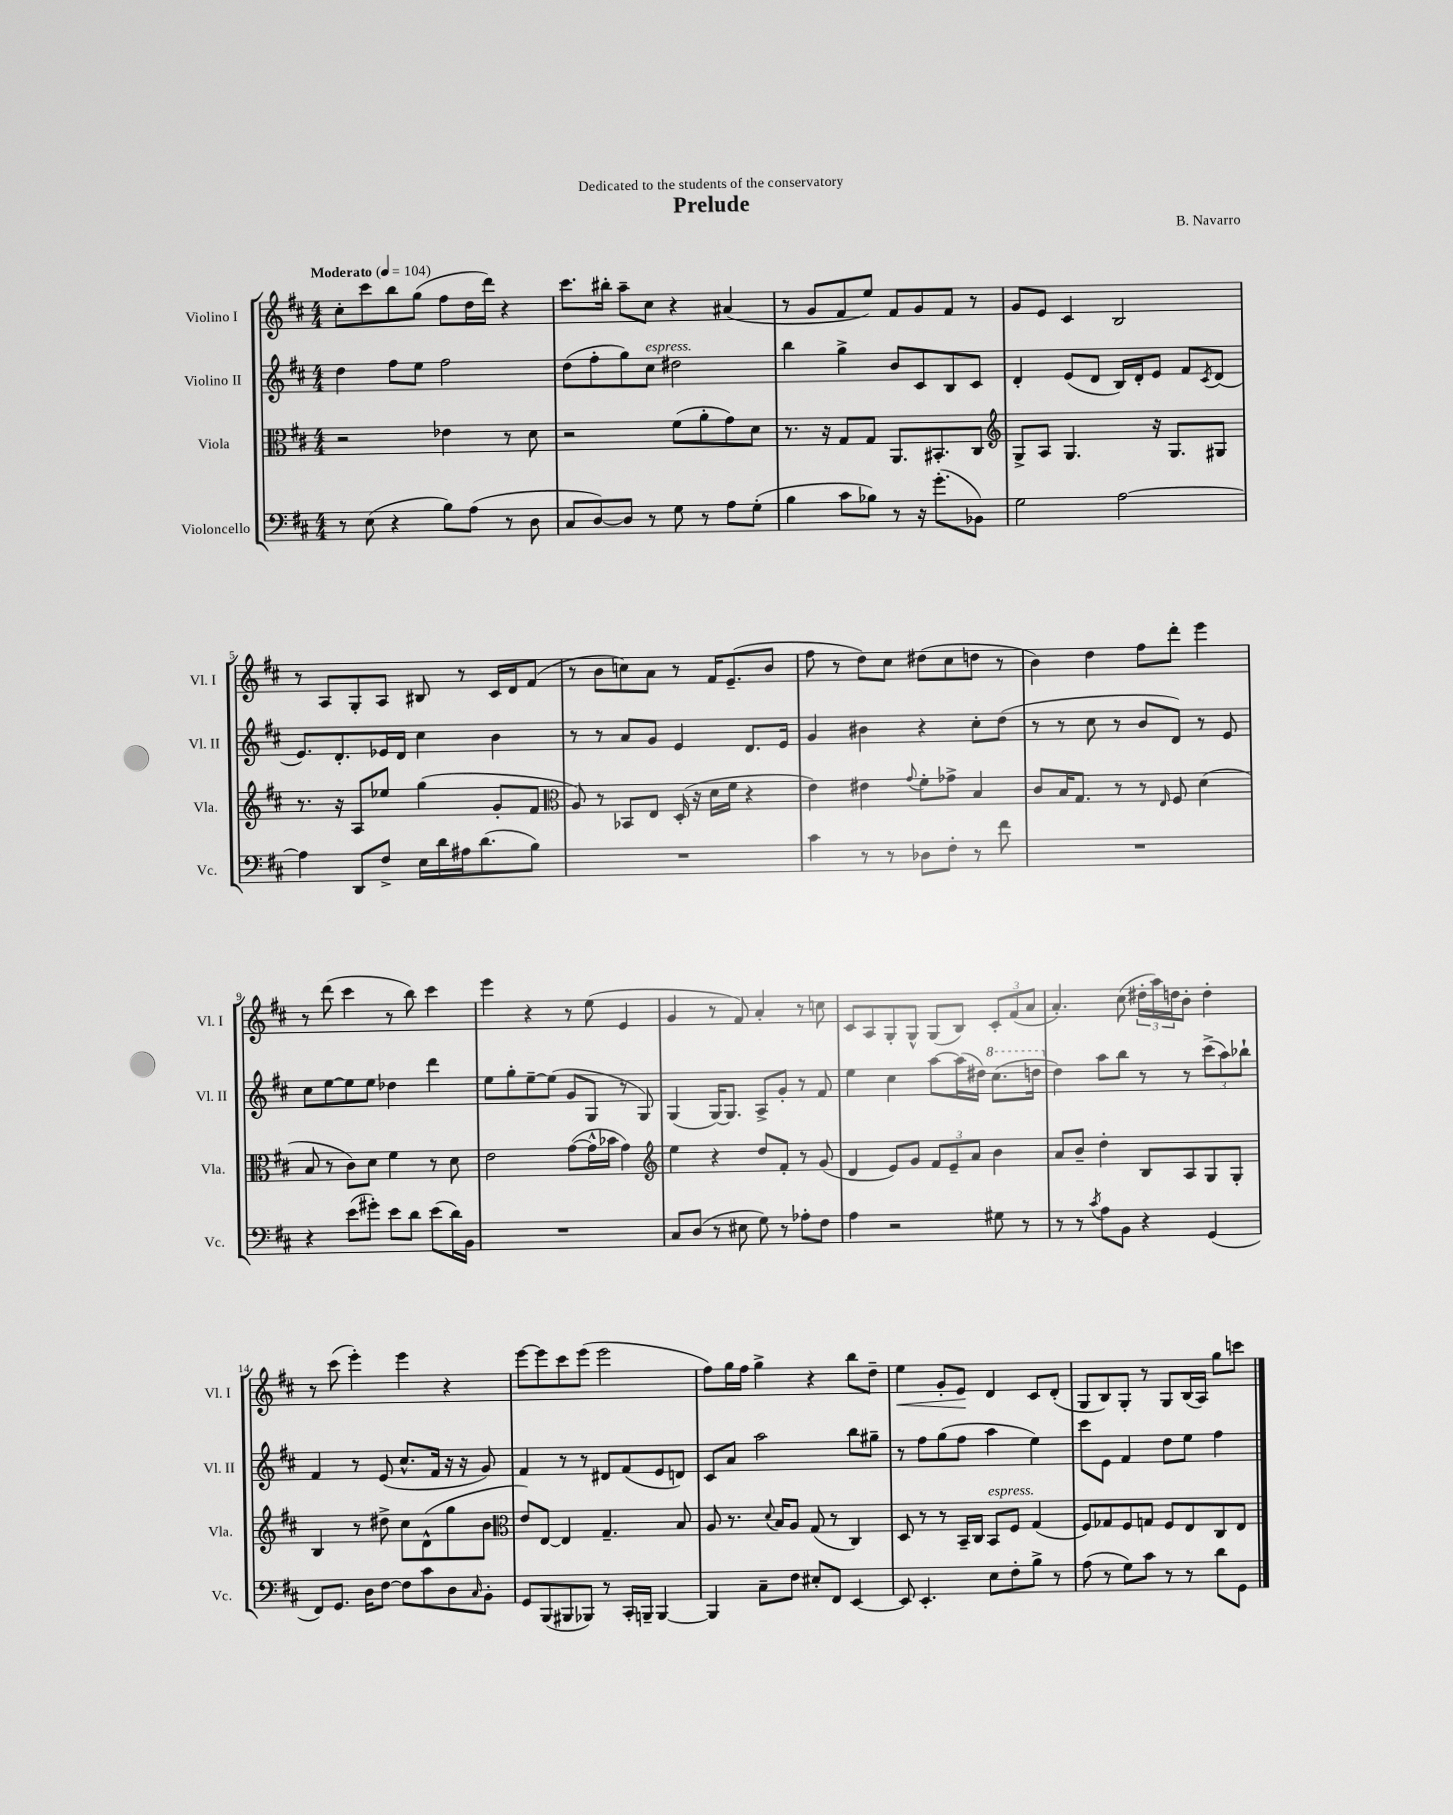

**kern	**kern	**kern	**kern	**dynam
*part4	*part3	*part2	*part1	*part1
*staff4	*staff3	*staff2	*staff1	*staff1
*I"Violoncello	*I"Viola	*I"Violino II	*I"Violino I	*
*I'Vc.	*I'Vla.	*I'Vl. II	*I'Vl. I	*
*clefF4	*clefC3	*clefG2	*clefG2	*
*k[f#c#]	*k[f#c#]	*k[f#c#]	*k[f#c#]	*
*M4/4	*M4/4	*M4/4	*M4/4	*
*MM104	*MM104	*MM104	*MM104	*
=1	=1	=1	=1	=1
!	!	!	!LO:TX:a:B:t=Moderato	!
8r	2r	4dd\	8cc#'\L	.
(8E\	.	.	8ccc#\	.
4r	.	8ff#\L	8bb\	.
.	.	8ee\J	(8gg\J	.
8B\L)	4e-X\	2ff#\	8ff#\L	.
(8A\J	.	.	16dd\L	.
.	.	.	16ddd\JJ)	.
8r	8r	.	4r	.
8D\	8d\	.	.	.
=2	=2	=2	=2	=2
8C#/L	2r	(8dd\L	8.ccc#\L	.
[8D/)	.	8ff#'\	.	.
.	.	.	16bb#X'\Jk	.
8D/J]	.	8gg\)	8aa~\L	.
!	!	!LO:TX:a:i:t=espress.	!	!
8r	.	8cc#\J	8cc#\J	.
8G\	(8f#\L	2dd#X\	4r	.
8r	8a'\	.	.	.
8A\L	8g\)	.	(4a#X/	.
(8G'\J	8d\J	.	.	.
=3	=3	=3	=3	=3
4B\	8.r	4bb\	8r	.
.	.	.	8g/L	.
.	16r	.	.	.
8c#\L	8G/L	4gg^\	8f#/	.
8B-X\J)	8G/J	.	8ee/J)	.
8r	8.AA/L	8b/L	8f#/L	.
16r	.	8c#/	8g/	.
(8.g'\L	8.BB#X'/	.	.	.
.	.	8B/	8f#/J	.
8BB-X\J)	8C#/J	8c#/J	8r	.
=4	=4	=4	=4	=4
*	*clefG2	*	*	*
2G\	8G^/L	4d'/	8g/L	.
.	8A/J	.	8e/J	.
.	4.G/	(8e/L	4c#/	.
.	.	8d/J	.	.
[2A\	.	16B/LL)	2B/	.
.	.	16d'/J	.	.
.	16r	8e/J	.	.
.	8.G/L	.	.	.
.	.	8f#/L	.	.
.	.	8qc#/	.	.
.	8G#X/J	(8d/J	.	.
!!LO:LB:g=z
=5	=5	=5	=5	=5
4A\]	8.r	8.e/L)	8r	.
.	.	.	8A/L	.
.	16r	8.d'/	.	.
8DD/L	8A/L	.	8G'/	.
8F#^/J	8ee-X/J	16e-X/L	8A/J	.
.	.	16d/JJ	.	.
16E\LL	(4gg\	4cc#\	8B#X/	.
16d\	.	.	.	.
16A#X\J	.	.	8r	.
(8.d\	.	.	.	.
.	8g'/L	4b\	16c#/LL	.
.	.	.	16d/J	.
8B\J)	8f#/J	.	(8f#/J	.
=6	=6	=6	=6	=6
*	*clefC3	*	*	*
1r	8A/)	8r	8r	.
.	8r	8r	8b\L	.
.	8BB-X/L	8a/L	8ccn\)	.
.	8E/J	8g/J	8a\J	.
.	(16D'/	4e/	8r	.
.	16r	.	.	.
.	16d\LL	.	16f#/KL	.
.	16f#\JJ	.	(8.e~/	.
.	4r	8.d/L	.	.
.	.	.	8b/J	.
.	.	16e/Jk	.	.
=7	=7	=7	=7	=7
4c#\	4e\)	4g/	8ff#\	.
.	.	.	8r	.
8r	4e#X\	4b#X\	8dd\L)	.
8r	.	.	8cc#\J	.
.	8qqg/	.	.	.
8D-X\L	8f#'\L	4r	(8dd#X\L	.
8F#'\J	8g-X^\J	.	8cc#\	.
8r	4B/	8cc#'\L	8ddn\J	.
8f#\	.	(8dd\J	8r	.
=8	=8	=8	=8	=8
1r	8c#/L	8r	4b\)	.
.	16B/K	8r	.	.
.	8.G/J	.	.	.
.	.	8cc#\	4dd\	.
.	8r	8r	.	.
.	8r	8b/L	8ff#\L	.
.	16qqE/	.	.	.
.	8F#/	8d/J)	8ddd'\J	.
.	(4d\	8r	4eee\	.
.	.	8e/	.	.
!!LO:LB:g=z
=9	=9	=9	=9	=9
4r	8B/	8cc#\L	8r	.
.	8r	[8ee\	(8ddd\	.
(8e\L	8c#\L)	8ee\]	4ccc#\	.
8g#X'\J)	8d\J	8ee\J	.	.
8e\L	4f#\	4dd-X\	8r	.
8d\J	.	.	8bb\)	.
(8e\L	8r	4ddd\	4ccc#\	.
16d\L)	8d\	.	.	.
16BB\JJ	.	.	.	.
=10	=10	=10	=10	=10
1r	2e\	8ee\L	4eee\	.
.	.	8gg'\	.	.
.	.	[8ee~\	4r	.
.	.	(8ee\J]	.	.
.	([8g\L	8g/L	8r	.
.	16g^^\L]	8G/J	(8ee\	.
.	16b-X\JJ	.	.	.
.	4g\)	8r	4e/	.
.	.	8G/)	.	.
=11	=11	=11	=11	=11
*	*clefG2	*	*	*
8C#/L	4ee\	(4G/	4g/	.
(8D/J	.	.	.	.
8r	4r	[16G/KL)	8r	.
.	.	8.G/J]	.	.
8E#X\	.	.	8f#/)	.
8G\)	8dd/L	8A^/L	4a'/	.
8r	8f#'/J	8g'/J	.	.
8A-X'\L	8r	8r	8r	.
8F#\J	(8g/	8f#/	8ccn\	.
=12	=12	=12	=12	=12
4A\	4d/	4ee\	8c#/L	.
.	.	.	8A/	.
2r	8e/L)	4cc#\	8G'/	.
.	8g/J	.	8G^^/J	.
.	12f#/L	[8aa\L	(8G/L	.
.	12e~/	.	.	.
.	.	(16aa\L]	8B/J)	.
.	12a/J	.	.	.
.	.	16dd#X\JJ)	.	.
*	*	*8va	*	*
8G#X\	4b\	(8.ccc#\L	12c#'/L	.
.	.	.	(12f#/	.
8r	.	.	.	.
.	.	.	12a/J	.
.	.	16dddn\Jk	.	.
=13	=13	=13	=13	=13
*	*	*X8va	*	*
8r	8a/L	4dd\)	4.a'/)	.
8r	8b~/J	.	.	.
8qc#/	.	.	.	.
8A\L	4dd'\	8aa\L	.	.
8BB\J	.	8bb\J	(8cc#\	.
4r	8B/L	8r	24dd#X'\LL	.
.	.	.	24aa\)	.
.	.	.	24ddn\J	.
.	8A/	8r	8b'\J	.
(4GG/	8G/	(12ccc#^\L	4dd'\	.
.	.	12aa\)	.	.
.	8G'/J	.	.	.
.	.	12bb-X`\J	.	.
!!LO:LB:g=z
=14	=14	=14	=14	=14
8FF#/L)	4B/	4f#/	8r	.
8.GG/J	.	.	(8ccc#\	.
.	8r	8r	4eee'\)	.
16D\KL	.	.	.	.
[8F#\J	8dd#X^\	(8e/	.	.
8F#\L]	8cc#\L	8.cc#^^/L	4eee\	.
8c#\	(8d^^\	.	.	.
.	.	16f#/Jk	.	.
8D\	8gg\	16r	4r	.
.	.	16r	.	.
16qqC#/	.	.	.	.
8BB'\J	8b\J	8g/)	.	.
=15	=15	=15	=15	=15
*	*clefC3	*	*	*
8GG/L	8e/L)	4f#/	[8eee\L	.
(8BBB/	[8E/J	.	8eee\]	.
8BBB#X/	4E/]	8r	8ccc#\	.
8BBB-X/J)	.	8r	(8eee\J	.
8r	4.G~/	8d#X/L	2eee\	.
16CC#'/LL	.	(8f#/	.	.
16BBBn~/JJ	.	.	.	.
[4BBB/	.	8e/	.	.
.	8B/	8dn/J)	.	.
=16	=16	=16	=16	=16
4BBB/]	8A/	8c#/L	8ff#\L)	.
.	8.r	8a/J	16gg\L	.
.	.	.	16ff#\JJ	.
8C#~\L	.	2aa\	4gg^\	.
.	8qqd/	.	.	.
.	16B/KL	.	.	.
8F#\J	8A/J	.	.	.
8E#X'/L	(8G/	.	4r	.
8FF#/J	8r	.	.	.
[4EE/	4C#/)	8bb\L	8bb\L	.
.	.	8gg#X~\J	8dd~\J	.
=17	=17	=17	=17	=17
!	!	!	!	!LO:HP:b
8EE/]	8D/	8r	4ee\	<
4.EE'/	8r	8ff#\L	.	.
.	8r	(8gg\	8g'/L	.
.	16BB~/LL	8ff#\J	8e/J	.
.	16C#/JJ	.	.	.
!	!LO:TX:a:i:t=espress.	!	!	!
8E\L	8BB/L	4aa\	4d/	[
8F#'\	8F#/J	.	.	.
8B^\J	(4G/	4ee\)	8c#/L	.
8r	.	.	(8d'/J	.
=18	=18	=18	=18	=18
(8A\	8F#/L)	8ccc#\L	8G/L	.
8r	8G-X/	8e\J	8B/)	.
8G\L)	8F#/	4f#/	8G'/J	.
8c#\J	8Gn/J	.	8r	.
8r	8F#/L	8dd\L	8G/L	.
8r	8E/	8ee\J	(16B/L	.
.	.	.	16A/JJ)	.
8d\L	8C#/	4ff#\	8gg\L	.
8GG\J	8E/J	.	8cccn\J	.
==	==	==	==	==
*-	*-	*-	*-	*-
